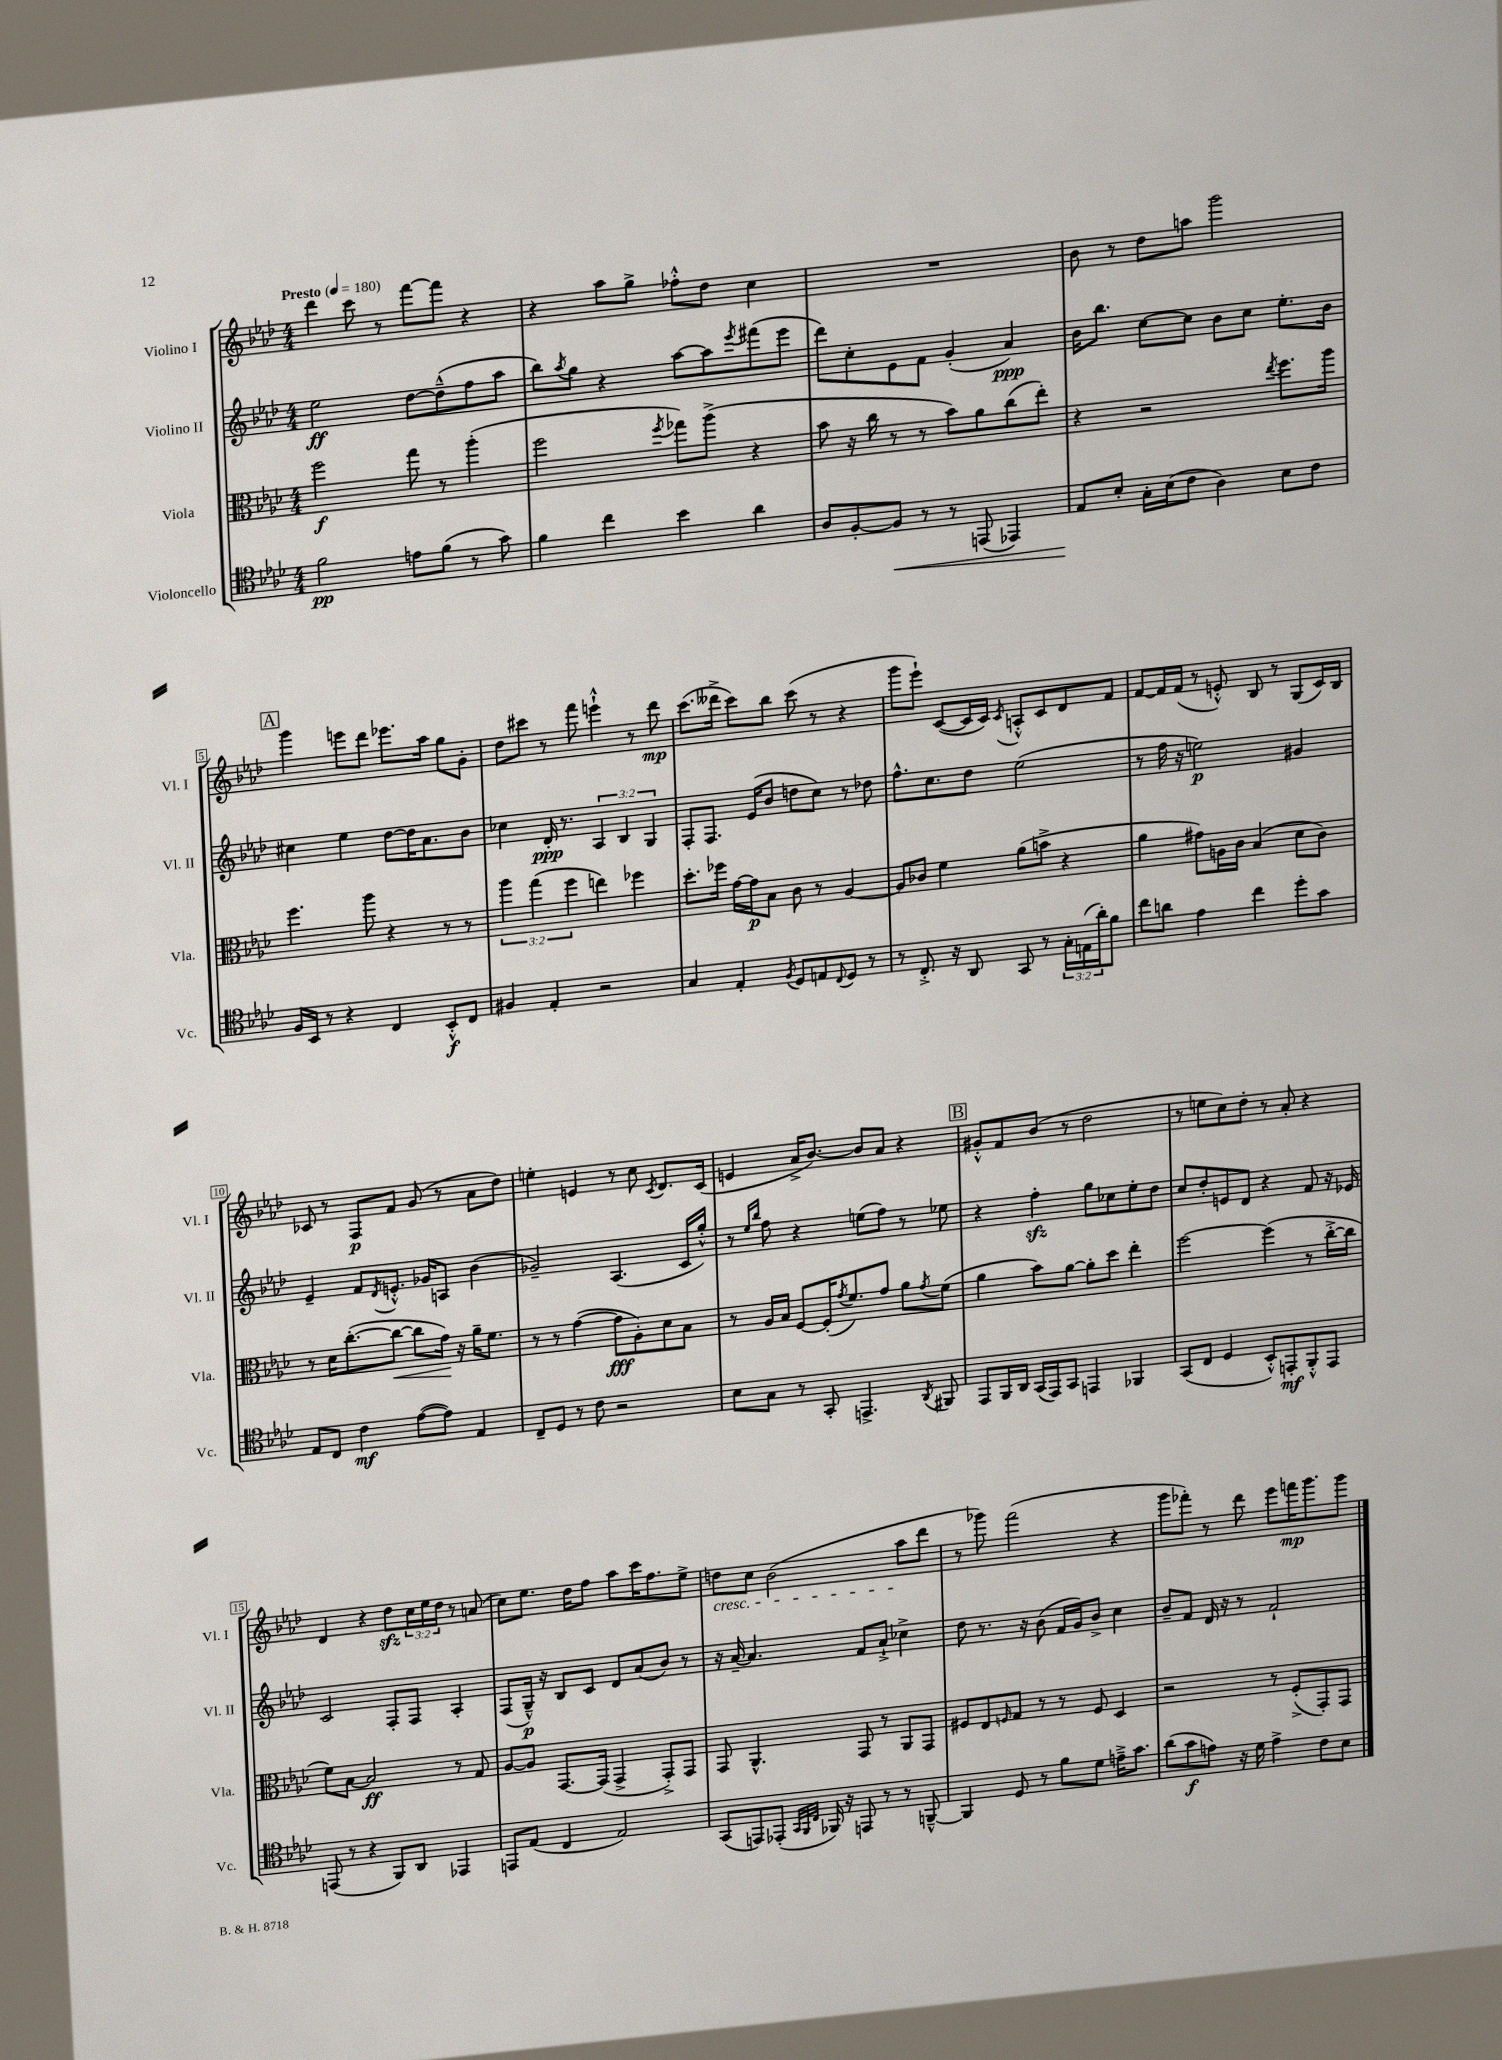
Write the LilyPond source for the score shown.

<<
\new StaffGroup <<
\new Staff = "s0" \with { instrumentName = "Violino I" shortInstrumentName = "Vl. I" } {
    \clef treble \key aes \major \numericTimeSignature \time 4/4 \override Staff.TupletNumber.text = #tuplet-number::calc-fraction-text \tempo "Presto" 4 = 180
    des'''4 c'''8 r8 f'''8~ f'''8 r4 |
    r4 aes''8 g''8-> fes''8-.-^ des''8 c''4 |
    R1 |
    bes'8 r8 des''8 a''8 g'''2 |
    \mark \markup { \box "A" } g'''4 e'''8 des'''8 ees'''8. aes''16 g''8 g'8-. |
    des''8 cis'''8 r8 f'''8 e'''4-!-^ r8 des'''8\mp |
    c'''8.( deses'''16-> c'''8) bes''8 c'''8( r8 r4 |
    g'''8 ees'''8-!) c'8~( c'16 c'16) \acciaccatura { c'8 } a8-.-^ c'8 des'8 f'8 |
    f'8~ f'16 f'16( r8 e'8-.-^) bes8 r8 g8( c'16) bes16 |
    ces'8 r8 f8\p f'8 g'8( r8 aes'8 des''8) |
    e''4-. e'4 r8 c''8 \acciaccatura { c'8 } des'8. c'16( |
    e'4 aes'16-> bes'8.~) bes'8 aes'8 r4 |
    \mark \markup { \box "B" } gis'8-.-^ f'8 bes'8( r8 des''2 |
    r8 e''8 c''8) des''8-. r8 aes'8-. r4 |
    des'4 r4 des''8\sfz \tuplet 3/2 { c''16 ees''16 des''16 } r8 a'8( |
    c''8) ees''8. des''16 f''8 aes''8 c'''16 f''8. ees''8-> |
    d''8\cresc c''8 bes'2( aes''8\! des'''8 |
    r8 ges'''8) f'''2( r4 |
    g'''8 fes'''8-.) r8 des'''8 ees'''8 f'''16\mp g'''8. g'''8 \bar "|." |
}
\new Staff = "s1" \with { instrumentName = "Violino II" shortInstrumentName = "Vl. II" } {
    \clef treble \key aes \major \numericTimeSignature \time 4/4 \override Staff.TupletNumber.text = #tuplet-number::calc-fraction-text
    ees''2\ff des''8~ des''8---^( f''8 aes''8 |
    bes''8) \acciaccatura { aes''8 } g''8 r4 aes''8~ aes''8 \acciaccatura { ees'''8 } fis'''8( ees'''8 |
    des'''8) c''8-. ees'8 f'8 g'4-.( aes'4\ppp) |
    bes'16 bes''8. c''8~ c''8 bes'8 c''8 ees''8.-. bes'16 |
    \mark \markup { \box "A" } cis''4 ees''4 des''8~ des''16 aes'8. bes'8 |
    ces''4 des'16-.\ppp r8. \tuplet 3/2 { aes4 bes4 g4 } |
    f8-. f8. ees'16( bes'8 d''8 c''8) r8 des''8 |
    f''8.-^ c''8. des''8 ees''2( |
    r8 f''16 r16 e''2\p) gis'4 |
    ees'4-- f'8 \acciaccatura { des'8 } e'8.-.-^ ges'16 a8 bes'4( |
    ges'2--) aes4.( c'16 g''16-.-^) |
    r8 \grace { ees''16 bes''16 } f''8 r4 e''8( f''8) r8 ees''8 |
    \mark \markup { \box "B" } r4 f''4-.\sfz g''8 ces''8 ees''8-. des''8 |
    c''8 des''8-. e'8 des'8 r4 f'8 r16 ees'16 |
    c'2 f8-. f8 aes4-. |
    f8( g16---^\p) r16 bes8 c'8 des'8 aes'8( bes'8) r8 |
    r16 aes'16~-- aes'4. f'8 aes'8-!-> ces''4-> |
    des''8 r8. r16 bes'8( f'16 g'16) bes'8-> c''4 |
    bes'8-- f'8 des'16 r16 r8 f'2-! \bar "|." |
}
\new Staff = "s2" \with { instrumentName = "Viola" shortInstrumentName = "Vla." } {
    \clef alto \key aes \major \numericTimeSignature \time 4/4 \override Staff.TupletNumber.text = #tuplet-number::calc-fraction-text
    f''2\f g''8 r8 aes''4-.( |
    f''2 \acciaccatura { f''8 } ges''8) aes''8->( r4 |
    bes'8 r16 c''16 r8 r8 bes'8) aes'8 c''8( ees''8-.) |
    r4 r2 \acciaccatura { ees''8 } f''8. aes''16 |
    \mark \markup { \box "A" } f''4. aes''8 r4 r8 r8 |
    \tuplet 3/2 { aes''4 g''4( f''4 } e''4) fes''4 |
    des''8.-. fes''16 g'16~ g'16\p bes8 c'8 r8 aes4~ |
    aes8 ces'8 f'4 aes'8( b'8-> r4 |
    aes'4 gis'8) a16 c'16 bes4( des'8 c'8) |
    r8 des'16 c''8.~-.( c''8~\< c''8 g'16\!) r16 aes'16-- f'8. |
    r8 r8 g'4~( g'8\fff aes8-.) des'8 bes8 |
    r8 aes16 bes16 f8~ f16-.( \acciaccatura { g'8 } f'8.) g'8 aes'8 \acciaccatura { g'8 } f'8( |
    \mark \markup { \box "B" } aes'4 bes'8) aes'8~ aes'8-. des''8 ees''4-. |
    f''2~ f''4( r8 c''16~-.-> c''16 |
    f'8) bes8~ bes2\ff r8 g8 |
    aes8~ aes8 g,8.~ g,16( g,4-> g,8-.->) g,8 |
    g,8 aes,4.-^ g,8 r8 aes,8 g,8 |
    fis8 ees8 \grace { f16 } g8 r8 r8 f8 des4 |
    r2 r8 f8-.->( g,8-.) g,8 \bar "|." |
}
\new Staff = "s3" \with { instrumentName = "Violoncello" shortInstrumentName = "Vc." } {
    \clef tenor \key aes \major \numericTimeSignature \time 4/4 \override Staff.TupletNumber.text = #tuplet-number::calc-fraction-text
    f'2\pp e'8 f'8( r8 g'8) |
    f'4 c''4 bes'4 aes'4 |
    aes8 f8~-. f8\< r8 r8 e,8( ees,4) |
    ees8\! bes8-. g16-. bes16( c'8 aes4) bes8 c'8 |
    \mark \markup { \box "A" } f16 bes,16 r8 r4 c4 bes,8-.-^\f c8 |
    fis4 ees4-. r2 |
    g4 ees4-. \acciaccatura { f8 } des8 e8 \appoggiatura { c8 } des8 r8 |
    r8 c8.-.-> r16 aes,8 g,8 r8 \tuplet 3/2 { g16-. e16( aes'16-.) } f'8 |
    c''8 a'8 ees'4 c''4 des''8-. g'8 |
    ees8 c8 c'4\mf ees'8~( ees'8) ees4 |
    c8-- des8 r8 c'8 r2 |
    bes8 g8 r8 g,8-. e,4.-> \acciaccatura { aes,8 } fis,8 |
    \mark \markup { \box "B" } ees,8 f,16 aes,16 g,16( ees,16) g,8 e,4 fes,4 |
    g,8( c8 des4 bes,8-.-^) e,8-.\mf f,8-.-^ e,8 |
    e,8( r8 r4 f,8) aes,8 ees,4 |
    e,8 ees8( c4 ees2) |
    g,8( e,8) ees,8-.( \grace { g,32 f,32 c32 } fes,16) r16 e,8 r8 r8 f,8~---^ |
    f,4 des8 r8 f'8 des'8 e'16---> g'8. |
    aes'8( g'8\f e'8) r16 des'16 e'4-> c'8 bes8 \bar "|." |
}
>>
>>
\layout { \context { \Score \override BarNumber.stencil = #(make-stencil-boxer 0.1 0.3 ly:text-interface::print) } }
